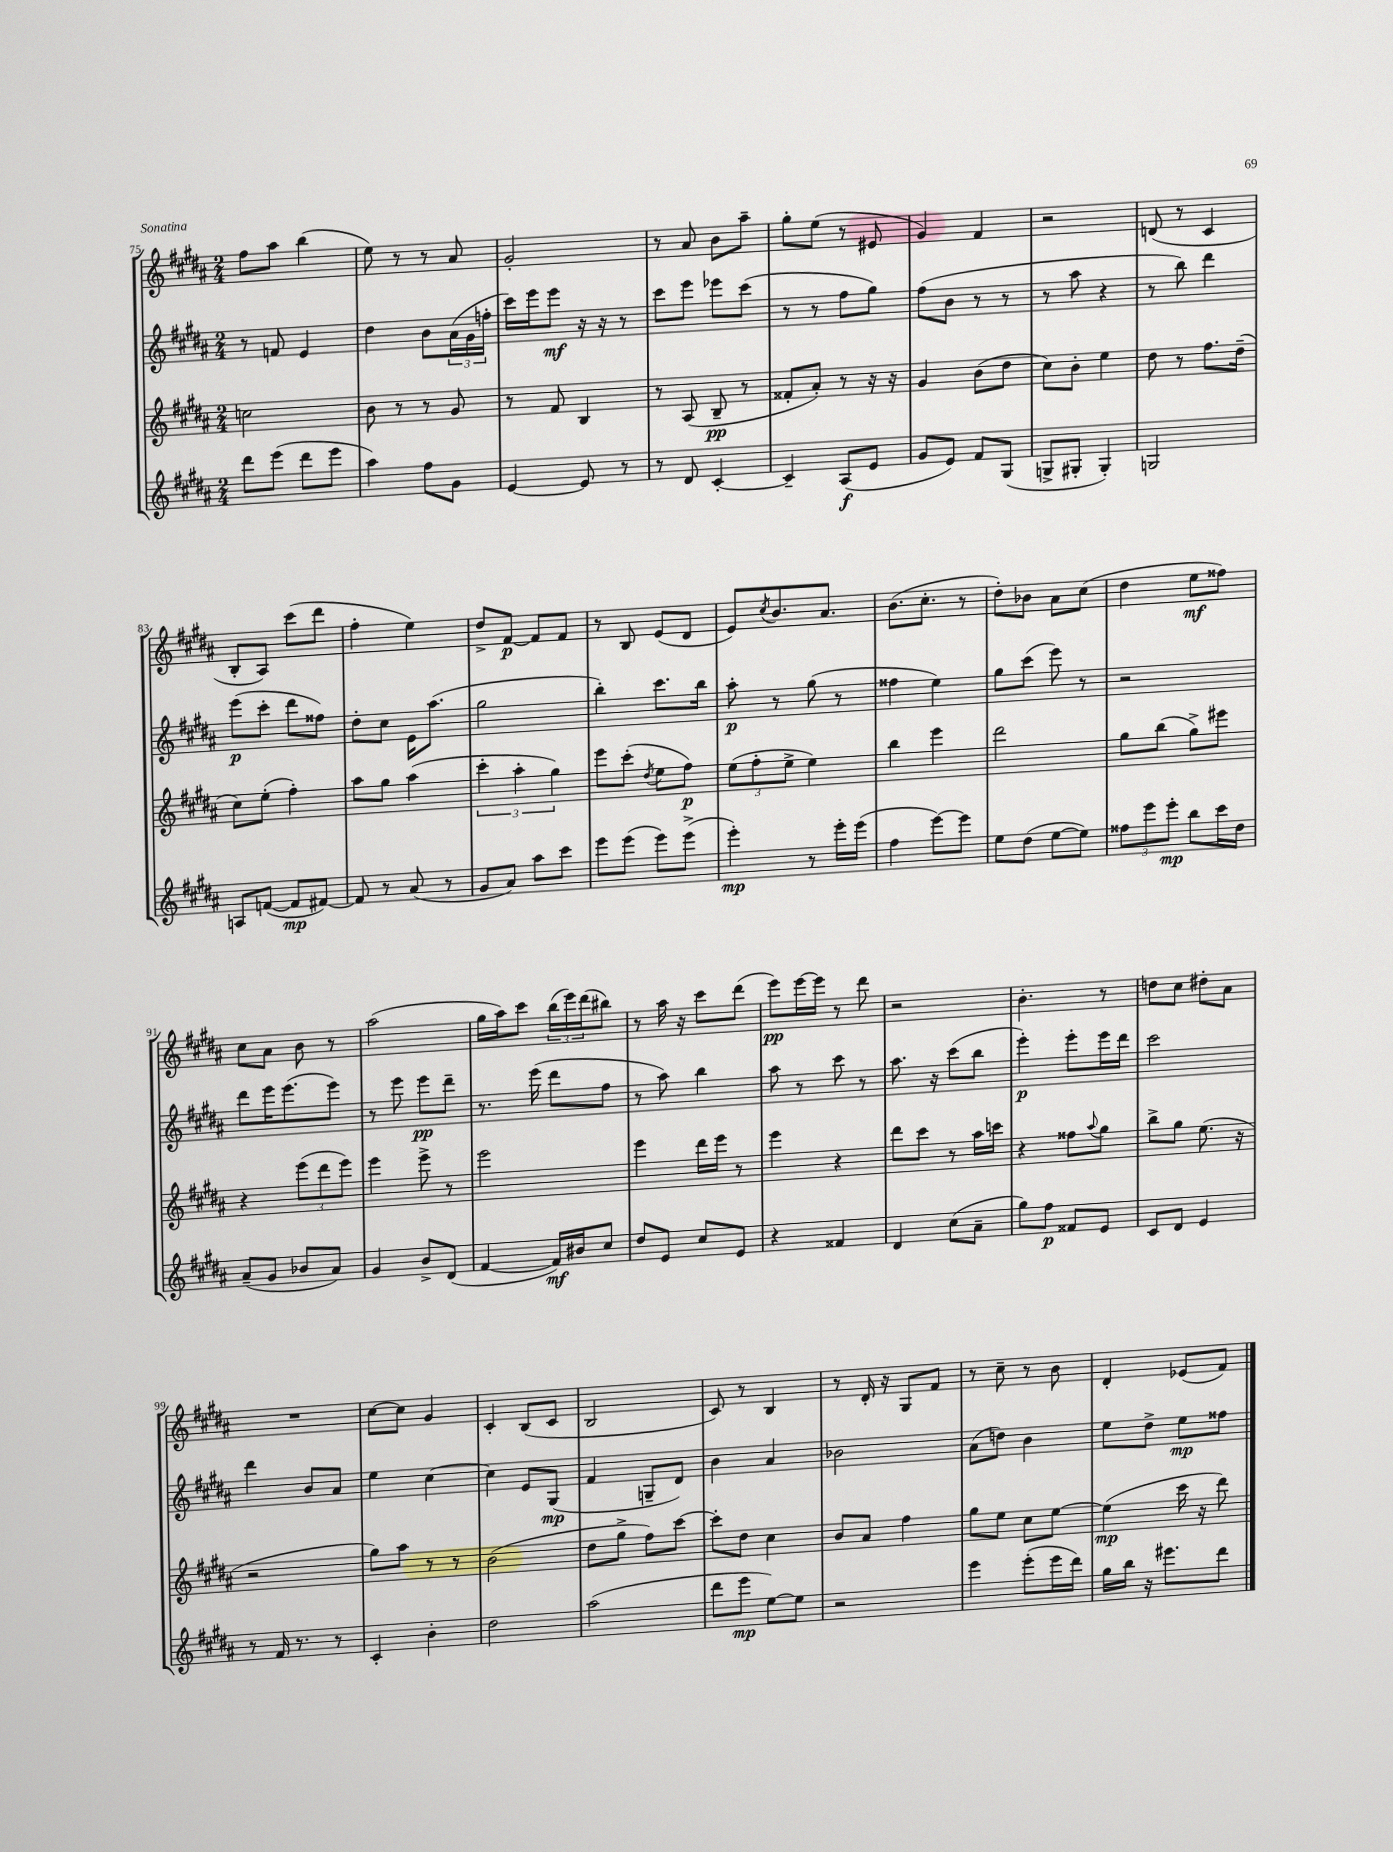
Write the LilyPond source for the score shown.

<<
\new StaffGroup <<
\new Staff = "s0" {
    \clef treble \key b \major \numericTimeSignature \time 2/4
    fis''8 ais''8 b''4( |
    e''8) r8 r8 ais'8 |
    gis'2-. |
    r8 ais'8 b'8 ais''8-- |
    gis''8-. e''8( r8 eis'8 |
    gis'4) fis'4 |
    r2 |
    d'8( r8 cis'4 |
    b8-. ais8) cis'''8( dis'''8 |
    fis''4-. e''4) |
    dis''8-> fis'8~\p fis'8 fis'8 |
    r8 b8 e'8( dis'8 |
    e'8) \acciaccatura { cis''8 } b'8. ais'8. |
    b'8.( cis''8.-. r8 |
    dis''8-.) bes'8 ais'8 cis''8( |
    dis''4 e''8\mf fisis''8) |
    cis''8 ais'8 b'8 r8 |
    ais''2( |
    gis''16 ais''16) cis'''8 \tuplet 3/2 { b''16( e'''16) dis'''16( } bis''8) |
    r8 ais''16 r16 cis'''8 dis'''8( |
    e'''8\pp) e'''16~ e'''16 r8 dis'''8 |
    r2 |
    b'4.-. r8 |
    d''8 cis''8 dis''8-. ais'8 |
    R2 |
    cis''8~ cis''8 gis'4 |
    cis'4-. b8( cis'8 |
    b2 |
    cis'8) r8 b4 |
    r8 dis'16-. r16 gis8 fis'8 |
    r8 cis''8-- r8 b'8 |
    dis'4-. ees'8( fis'8) \bar "|." |
}
\new Staff = "s1" {
    \clef treble \key b \major \numericTimeSignature \time 2/4
    r8 f'8 e'4 |
    dis''4 b'8 \tuplet 3/2 { ais'16( gis'16 f''16-. } |
    cis'''16) e'''16 e'''8\mf r16 r16 r8 |
    cis'''8 e'''8 ees'''8 cis'''8( |
    r8 r8 fis''8 gis''8) |
    fis''8( b'8 r8 r8 |
    r8 ais''8 r4 |
    r8 b''8) dis'''4 |
    e'''8\p( cis'''8-. dis'''8 fisis''8) |
    dis''8-. cis''8 e'16 ais''8.( |
    gis''2 |
    b''4-.) cis'''8. b''16 |
    ais''8-.\p r8 gis''8( r8 |
    fisis''4 e''4) |
    gis''8 cis'''8( e'''8) r8 |
    r2 |
    dis'''8 e'''16 e'''8.( e'''8) |
    r8 e'''8 e'''8\pp dis'''8-- |
    r8. e'''16( dis'''8 fis''8 |
    r8 ais''8) b''4 |
    ais''8 r8 cis'''8 r8 |
    ais''8. r16 cis'''8( b''8 |
    e'''4-.\p) e'''8-. e'''16 dis'''16 |
    cis'''2 |
    dis'''4 b'8 ais'8 |
    e''4 cis''4~ |
    cis''4 e'8 gis8\mp( |
    fis'4 g8-- dis'8) |
    b'4 ais'4 |
    bes'2 |
    ais'8( d''8) b'4 |
    e''8 dis''8-> e''8\mp fisis''8 \bar "|." |
}
\new Staff = "s2" {
    \clef treble \key b \major \numericTimeSignature \time 2/4
    c''2 |
    b'8 r8 r8 gis'8 |
    r8 fis'8 b4 |
    r8 ais8( b8--\pp r8 |
    fisis'8-. ais'8-.) r8 r16 r16 |
    gis'4 b'8( dis''8 |
    cis''8) b'8-. e''4 |
    dis''8 r8 fis''8. dis''16--( |
    cis''8) e''8-.( fis''4-.) |
    ais''8 gis''8 ais''4( |
    \tuplet 3/2 { cis'''4-. ais''4-. gis''4) } |
    e'''8 cis'''8-.( \acciaccatura { dis''8 } e''8 fis''8\p) |
    \tuplet 3/2 { e''8( fis''8-. e''8-> } e''4) |
    b''4 e'''4 |
    dis'''2 |
    gis''8 b''8( gis''8->) eis'''8 |
    r4 \tuplet 3/2 { e'''8( dis'''8 e'''8) } |
    e'''4 e'''8-> r8 |
    e'''2 |
    e'''4 dis'''16 e'''16 r8 |
    e'''4 r4 |
    dis'''8 cis'''8 r8 ais''16 c'''16 |
    r4 fisis''8 \appoggiatura { ais''8 } gis''8 |
    b''8-> gis''8 e''8.( r16 |
    r2 |
    gis''8) ais''8 r8 r8 |
    b'2( |
    dis''8 gis''8-> fis''8) cis'''8~ |
    cis'''8-. dis''8 cis''4 |
    b'8 ais'8 fis''4 |
    gis''8 e''8 cis''8 e''8~ |
    e''4\mp( cis'''16 r16 dis'''8) \bar "|." |
}
\new Staff = "s3" {
    \clef treble \key b \major \numericTimeSignature \time 2/4
    dis'''8 e'''8( dis'''8 e'''8 |
    ais''4) fis''8 gis'8 |
    e'4~ e'8 r8 |
    r8 dis'8 cis'4~-. |
    cis'4-- ais8\f( e'8 |
    gis'8 e'8) fis'8 gis8( |
    g8-> gis8-. gis4-.) |
    g2 |
    a8 f'8~( f'8\mp fis'8~) |
    fis'8 r8 ais'8( r8 |
    gis'8 ais'8) ais''8 cis'''8 |
    e'''8 e'''8( e'''8) e'''8->( |
    e'''4-.\mp) r8 e'''16-. e'''16( |
    fis''4 e'''8~) e'''8 |
    e''8 dis''8( e''8~ e''8) |
    \tuplet 3/2 { fisis''8 e'''8 e'''8-.\mp } b''8 cis'''16 dis''16 |
    ais'8--( gis'8 bes'8 ais'8) |
    gis'4 b'8-> dis'8( |
    fis'4~ fis'16\mf) bis'16 cis''8 |
    dis''8 e'8 cis''8 e'8 |
    r4 fisis'4 |
    dis'4 cis''8( ais'8-- |
    gis''8) fis''8\p fisis'8 e'8 |
    cis'8 dis'8 e'4 |
    r8 fis'16 r8. r8 |
    cis'4-. b'4-. |
    dis''2 |
    ais''2( |
    dis'''8 e'''8\mp e''8~) e''8 |
    r2 |
    e'''4 e'''8-.( e'''16 dis'''16) |
    gis''16 b''16 r16 eis'''8. dis'''8 \bar "|." |
}
>>
>>
\layout { \context { \Score currentBarNumber = #75 } }
